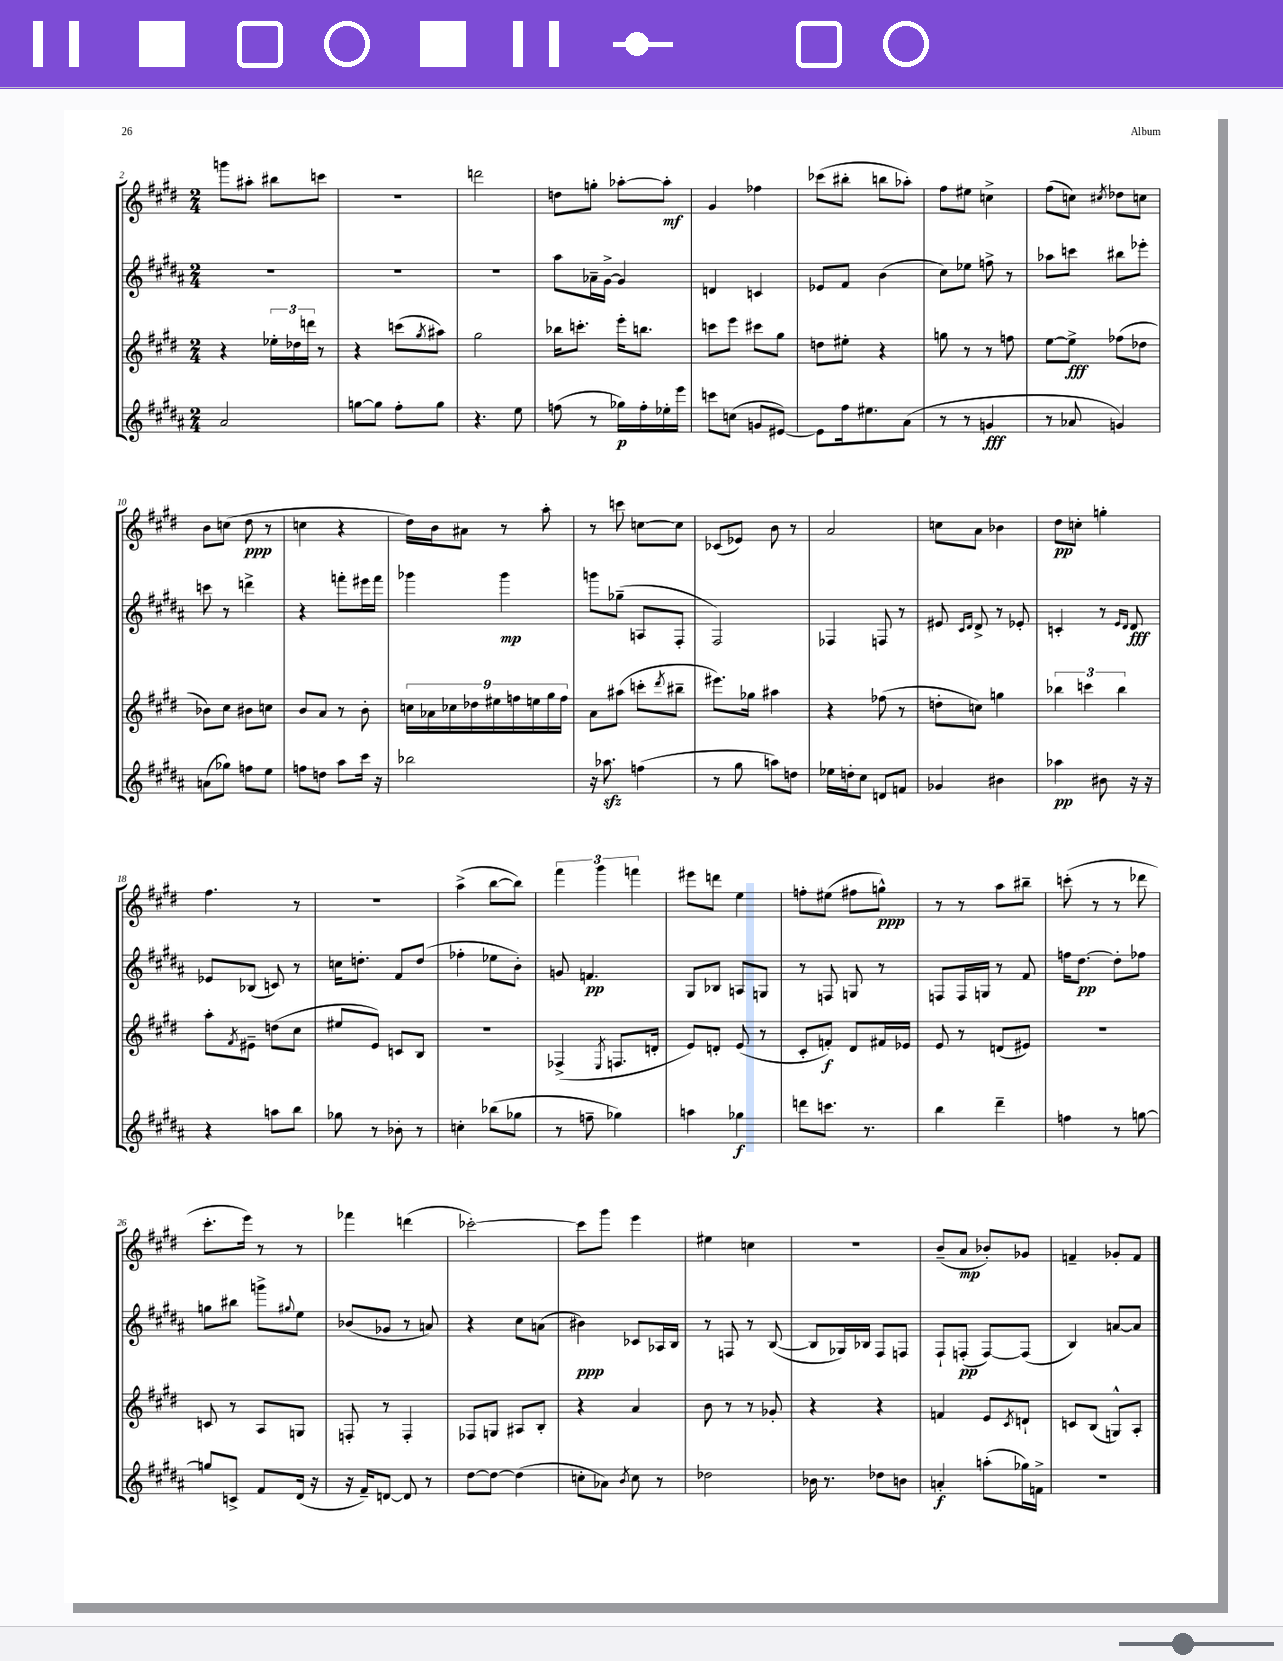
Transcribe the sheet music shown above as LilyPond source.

<<
\new StaffGroup <<
\new Staff = "s0" {
    \clef treble \key e \major \numericTimeSignature \time 2/4
    g'''8 ais''8-. bis''8 c'''8 |
    R2 |
    d'''2 |
    d''8 g''8-. aes''8~-. aes''8-.\mf |
    gis'4 fes''4 |
    ces'''8( bis''8-. b''8 aes''8-.) |
    fis''8 eis''8 c''4-> |
    fis''8( c''8) \acciaccatura { cis''8 } des''8 c''8 |
    b'8 c''8( dis''8\ppp r8 |
    c''4 r4 |
    dis''16) b'16 ais'8 r8 a''8-. |
    r8 c'''8 c''8~ c''8 |
    ces'8( ees'8) b'8 r8 |
    a'2 |
    c''8 a'8 bes'4 |
    dis''8\pp c''8-. g''4-. |
    fis''4. r8 |
    R2 |
    a''4->( b''8~ b''8) |
    \tuplet 3/2 { fis'''4 gis'''4 f'''4 } |
    eis'''8 d'''8 e''4 |
    f''8-. eis''8( fis''8 g''8-^\ppp) |
    r8 r8 a''8 bis''8-- |
    c'''8-.( r8 r8 des'''8 |
    cis'''8.-. e'''16) r8 r8 |
    fes'''4 d'''4( |
    ces'''2~-.) |
    ces'''8 gis'''8 e'''4 |
    eis''4 c''4 |
    R2 |
    b'8--( a'8\mp bes'8-.) ges'8 |
    f'4-- ges'8-. f'8 \bar "|." |
}
\new Staff = "s1" {
    \clef treble \key b \major \numericTimeSignature \time 2/4
    R2 |
    R2 |
    R2 |
    ais''8 aes'16-- gis'16~-> gis'4 |
    d'4 c'4 |
    ees'8 fis'8 b'4( |
    cis''8) ees''8 f''8-> r8 |
    aes''8 c'''8 bis''8 ees'''8-. |
    c'''8 r8 d'''4-> |
    r4 f'''8-. eis'''16 f'''16 |
    ges'''4 ges'''4\mp |
    g'''8 ges''8--( a8 fis8-. |
    fis2) |
    fes4 f8 r8 |
    eis'8 \grace { cis'16 dis'16 } dis'8-> r8 ees'8-. |
    c'4-. r8 \grace { e'16 dis'16 } dis'8\fff |
    ees'8 bes8( c'8) r8 |
    c''16 d''8.-. fis'8 d''8( |
    fes''4-. ees''8 b'8-.) |
    g'8 f'4.\pp |
    gis8 bes8 a8 g8 |
    r8 f8 g8 r8 |
    f8 f16 g16 r8 fis'8 |
    f''16 dis''8.~\pp dis''8-. fes''8 |
    g''8 bis''8 g'''8-> \appoggiatura { gis''8 } e''8 |
    bes'8( ges'8 r8 a'8) |
    r4 cis''8 a'8( |
    bis'4\ppp) ces'8 aes16 b16 |
    r8 f8 r8 b8~( |
    b8 ges16) bes16 fis8 f8 |
    fis8-! f8-.\pp( f8~) f8( |
    b4) a'8~ a'8 \bar "|." |
}
\new Staff = "s2" {
    \clef treble \key e \major \numericTimeSignature \time 2/4
    r4 \tuplet 3/2 { ees''16-. des''16 d'''16 } r8 |
    r4 c'''8( \acciaccatura { gis''8 } ais''8) |
    gis''2 |
    bes''16 c'''8.-. e'''16-. b''8. |
    c'''8 e'''8 cis'''8 gis''8 |
    d''8 eis''8-. r4 |
    g''8 r8 r8 f''8 |
    e''8~ e''8->\fff fes''8( des''8 |
    bes'8) cis''8 bis'8 c''8 |
    b'8 a'8 r8 b'8-. |
    \tuplet 9/8 { c''16 aes'16 ces''16 des''16 eis''16 f''16 e''16 gis''16 f''16 } |
    a'8 ais''8( c'''8-. \acciaccatura { dis'''8 } bis''8-- |
    eis'''8.) ges''16 ais''4 |
    r4 fes''8( r8 |
    d''8-. c''8) g''4 |
    \tuplet 3/2 { bes''4 c'''4 bes''4 } |
    a''8-. \acciaccatura { fis'8 } eis'8-- d''8( cis''8 |
    eis''8 e'8) c'8 b8 |
    r2 |
    fes4->( \acciaccatura { e8 } f8. d'16-. |
    e'8) d'8-. e'8( r8 |
    cis'8-. f'8-.\f) dis'8 fis'16 ees'16 |
    e'8 r8 d'8( eis'8) |
    r2 |
    c'8 r8 a8 g8 |
    f8-. r8 f4-. |
    fes8 g8 ais8 b8-. |
    r4 a'4 |
    b'8 r8 r8 ges'8-. |
    r4 r4 |
    f'4 e'8 \acciaccatura { cis'8 } d'8-! |
    c'8 b8( g8-^) a8-. \bar "|." |
}
\new Staff = "s3" {
    \clef treble \key b \major \numericTimeSignature \time 2/4
    ais'2 |
    g''8~ g''8 fis''8-. g''8 |
    r4. e''8 |
    f''8( r8 ges''16\p) f''16-. ees''16-. e'''16 |
    c'''8 c''8( g'8 eis'8~) |
    eis'8 fis''16 eis''8. ais'8( |
    r8 r8 g'4\fff |
    r8 aes'8 g'4) |
    a'8( ges''8) f''8 e''8 |
    f''8 d''8 ais''8 cis'''16 r16 |
    bes''2 |
    r16 aes''8.\sfz f''4( |
    r8 gis''8 a''8) d''8 |
    ees''16 d''16-. cis''8 d'8 f'8 |
    ges'4 bis'4 |
    aes''4\pp bis'8 r16 r16 |
    r4 a''8 b''8 |
    ges''8 r8 bes'8-. r8 |
    c''4-. bes''8( ges''8 |
    r8 f''8-- ges''4) |
    a''4 ges''4\f |
    d'''8 c'''8. r8. |
    b''4 dis'''4-- |
    f''4 r8 g''8~ |
    g''8 c'8-> fis'8 dis'16( r16 |
    r16 fis'16--) d'8~ d'8 r8 |
    dis''8~ dis''8~ dis''4( |
    c''8-. aes'8) \acciaccatura { b'8 } c''8 r8 |
    des''2 |
    bes'16 r8. des''8 b'8 |
    a'4-.\f a''8-.( ges''16) f'16-> |
    R2 \bar "|." |
}
>>
>>
\layout { \context { \Score currentBarNumber = #2 } }
